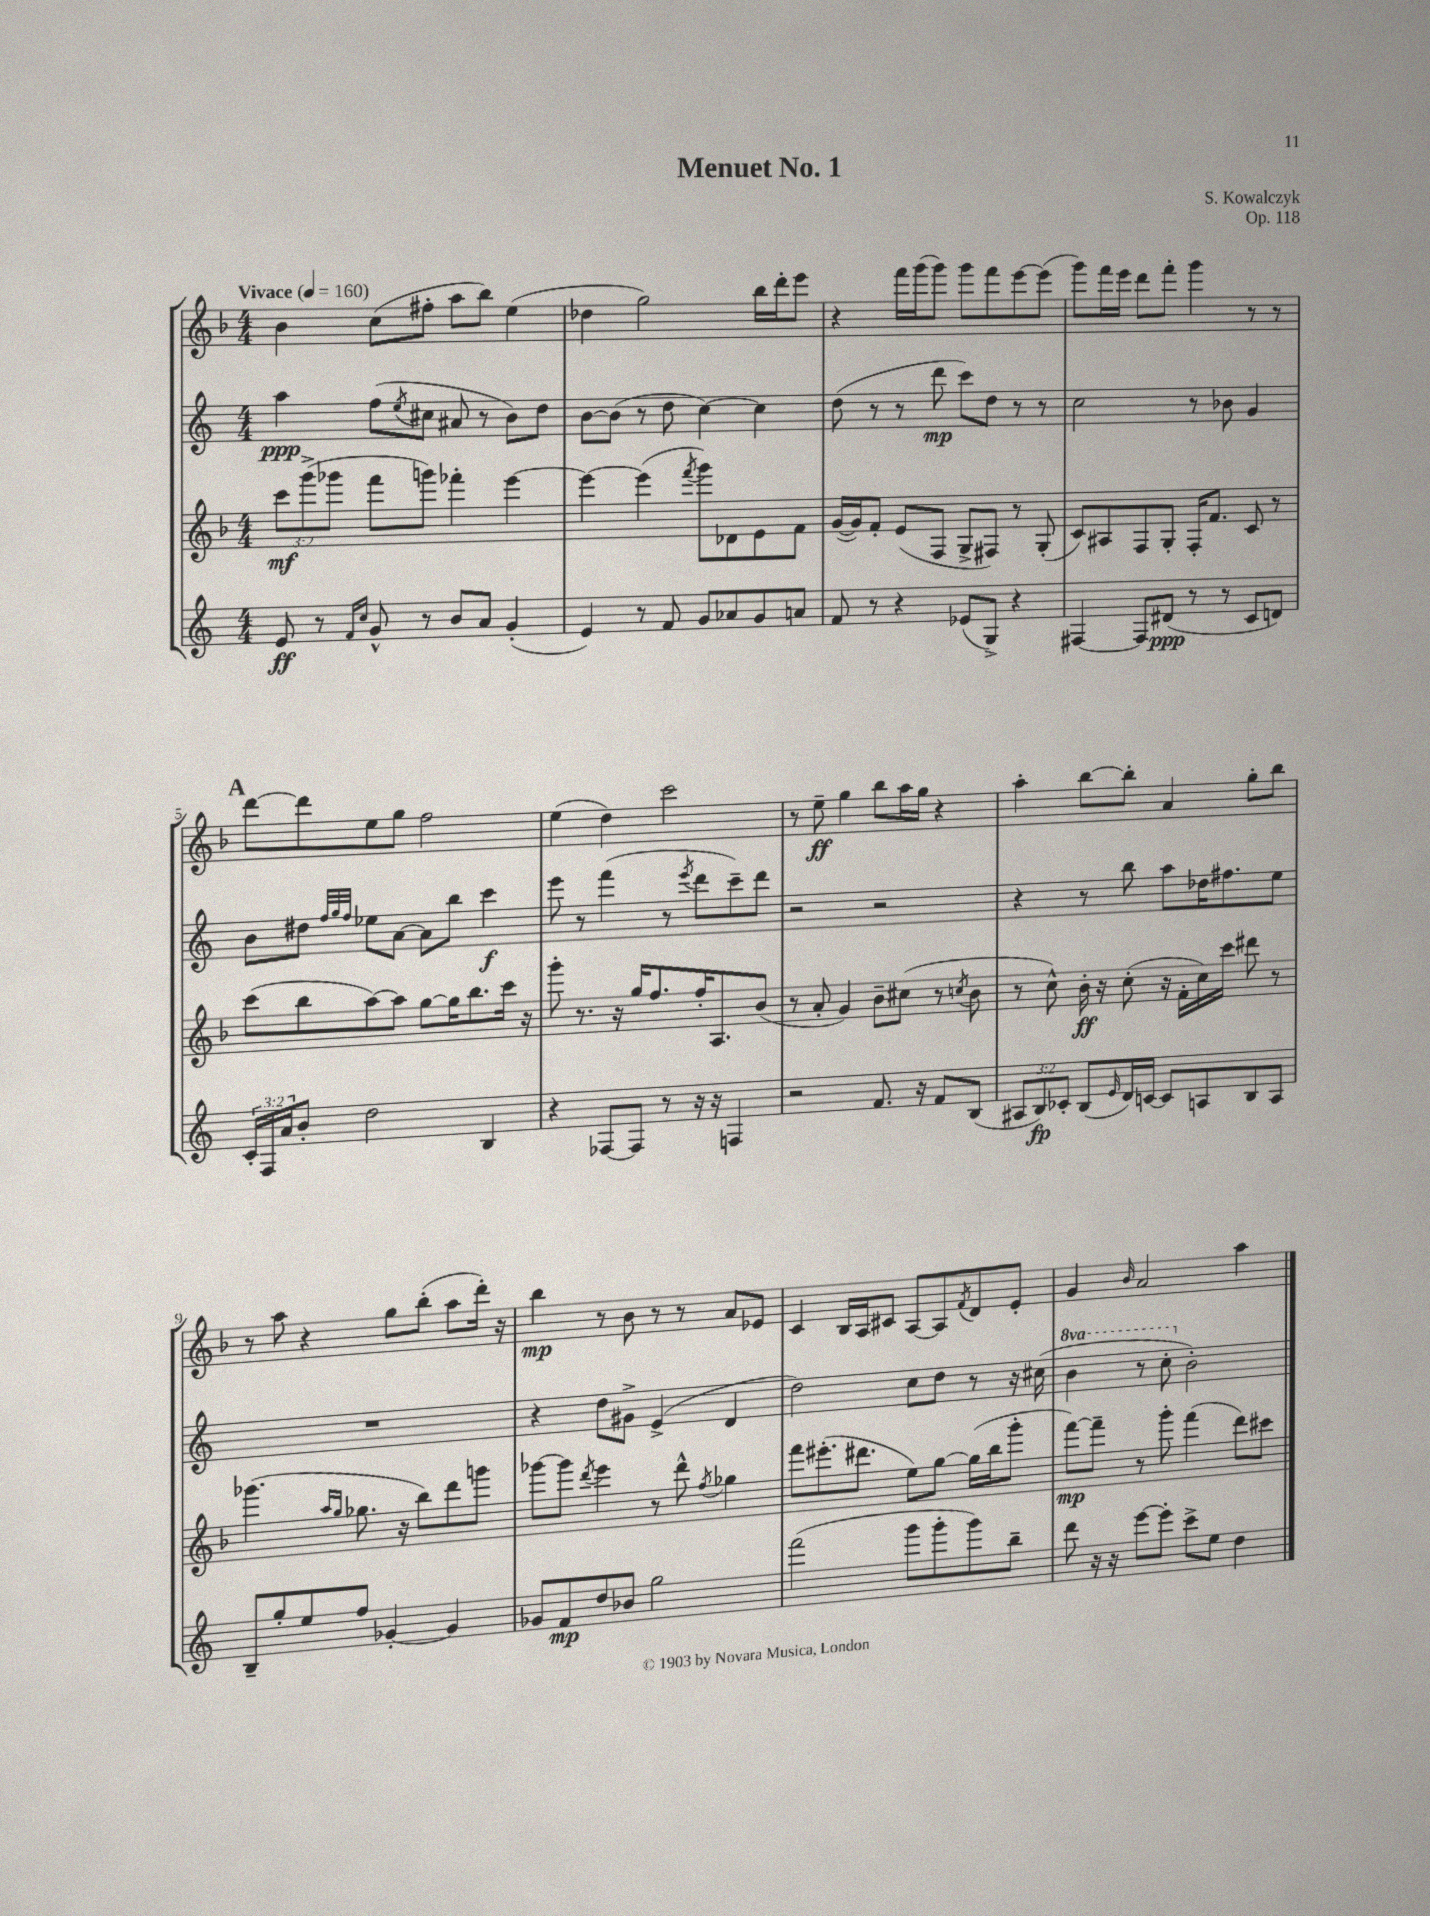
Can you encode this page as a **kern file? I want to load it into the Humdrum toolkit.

**kern	**dynam	**kern	**dynam	**kern	**dynam	**kern	**dynam
*part4	*part4	*part3	*part3	*part2	*part2	*part1	*part1
*staff4	*staff4	*staff3	*staff3	*staff2	*staff2	*staff1	*staff1
*clefG2	*	*clefG2	*	*clefG2	*	*clefG2	*
*k[]	*	*k[b-]	*	*k[]	*	*k[b-]	*
*M4/4	*	*M4/4	*	*M4/4	*	*M4/4	*
*MM160	*	*MM160	*	*MM160	*	*MM160	*
=1	=1	=1	=1	=1	=1	=1	=1
!	!	!	!	!	!	!LO:TX:a:B:t=Vivace	!
8e/	ff	12ccc\L	mf	4aa\	ppp	4b-\	.
.	.	(12ggg^\	.	.	.	.	.
8r	.	.	.	.	.	.	.
.	.	12ggg-X\J	.	.	.	.	.
16qqf/LL	.	.	.	.	.	.	.
16qqcc/JJ	.	.	.	.	.	.	.
8g^^/	.	8fff\L	.	(8ff\L	.	(8cc\L	.
.	.	.	.	8qee/	.	.	.
8r	.	8gggn\J)	.	8cc#X\J	.	8ff#X'\J	.
8b/L	.	4fff-X'\	.	8a#X/	.	8aa\L	.
8a/J	.	.	.	8r	.	8bb-\J)	.
(4g'/	.	[4eee\	.	8b\L)	.	(4ee\	.
.	.	.	.	8dd\J	.	.	.
=2	=2	=2	=2	=2	=2	=2	=2
4e/)	.	4eee\_	.	[8b\L	.	4dd-X\	.
.	.	.	.	(8b\J]	.	.	.
8r	.	(4eee\]	.	8r	.	2gg\)	.
8f/	.	.	.	8dd\	.	.	.
.	.	8qfff/	.	.	.	.	.
8g/L	.	8ggg\L)	.	[4cc\)	.	.	.
8a-X/	.	8d-X\	.	.	.	.	.
8g/	.	8e\	.	4cc\]	.	16bb-\LL	.
.	.	.	.	.	.	16ddd'\J	.
8an/J	.	8f\J	.	.	.	8eee\J	.
=3	=3	=3	=3	=3	=3	=3	=3
8f/	.	([16g/LL	.	(8dd\	.	4r	.
.	.	16g/J])	.	.	.	.	.
8r	.	8f'/J	.	8r	.	.	.
4r	.	(8e/L	.	8r	.	16fff\LL	.
.	.	.	.	.	.	(16ggg\J	.
.	.	8F/J	.	8ddd\	mp	8ggg\J)	.
(8e-X/L	.	8G^/L	.	8ccc\L)	.	8ggg\L	.
8G^/J)	.	8F#X/J)	.	8dd\J	.	8fff\	.
4r	.	8r	.	8r	.	[8eee\	.
.	.	(8G'/	.	8r	.	(8eee\J]	.
=4	=4	=4	=4	=4	=4	=4	=4
[4F#X/	.	8c/L)	.	2cc\	.	8ggg\L)	.
.	.	8A#X/	.	.	.	16fff\L	.
.	.	.	.	.	.	16eee\JJ	.
8F#/L]	.	8F/	.	.	.	8ddd\L	.
(8d#X/J	ppp	8G'/J	.	.	.	8fff'\J	.
8r	.	16F'/KL	.	8r	.	4ggg\	.
.	.	8.f/J	.	.	.	.	.
8r	.	.	.	8b-X\	.	.	.
8c/L	.	8c/	.	4g/	.	8r	.
8dn/J)	.	8r	.	.	.	8r	.
!!LO:LB:g=z
!!LO:REH:place=s1:t=A
=5	=5	=5	=5	=5	=5	=5	=5
24c'/LL	.	(8ccc\L	.	8b\L	.	[8ddd\L	.
24F/	.	.	.	.	.	.	.
24a/J	.	.	.	.	.	.	.
8b'/J	.	8bb-\	.	8dd#X\J	.	8ddd\]	.
.	.	.	.	32qqff/LLL	.	.	.
.	.	.	.	32qqgg/	.	.	.
.	.	.	.	32qqff/JJJ	.	.	.
2dd\	.	[8aa\)	.	8ee-X\L	.	8ee\	.
.	.	8aa\J]	.	[8a\J	.	8gg\J	.
.	.	[8gg\L	.	8a\L]	.	2ff\	.
.	.	16gg\K]	.	8bb\J	.	.	.
.	.	8.bb-\	.	.	.	.	.
4B/	.	.	.	4ccc\	f	.	.
.	.	16ccc\Jk	.	.	.	.	.
.	.	16r	.	.	.	.	.
=6	=6	=6	=6	=6	=6	=6	=6
4r	.	8ggg'\	.	8eee\	.	(4ee\	.
.	.	8.r	.	8r	.	.	.
[8F-X/L	.	.	.	(4fff\	.	4dd\)	.
.	.	16r	.	.	.	.	.
8F-/J]	.	16gg/KL	.	.	.	.	.
.	.	8.ff/	.	.	.	.	.
8r	.	.	.	8r	.	2ccc\	.
.	.	.	.	8qeee/	.	.	.
16r	.	16ff'/K	.	8ddd\L	.	.	.
16r	.	8.A/	.	.	.	.	.
4Fn/	.	.	.	8ccc~\)	.	.	.
.	.	(8b-/J	.	8ddd\J	.	.	.
=7	=7	=7	=7	=7	=7	=7	=7
2r	.	8r	.	2r	.	8r	.
.	.	8a'/	.	.	.	8ee~\	ff
.	.	4g/)	.	.	.	4gg\	.
8.f/	.	8b-~\L	.	2r	.	8bb-\L	.
.	.	(8cc#X\J	.	.	.	16aa\L	.
16r	.	.	.	.	.	16gg\JJ	.
8f/L	.	8r	.	.	.	4r	.
.	.	8qccn/	.	.	.	.	.
(8B/J	.	8b-\	.	.	.	.	.
=8	=8	=8	=8	=8	=8	=8	=8
12A#X/L	.	8r	.	4r	.	4aa'\	.
12B/)	fp	.	.	.	.	.	.
.	.	8cc^^\)	.	.	.	.	.
12c-X'/J	.	.	.	.	.	.	.
(8B/L	.	16b-'\	ff	8r	.	[8bb-\L	.
.	.	16r	.	.	.	.	.
16qqe/	.	.	.	.	.	.	.
16d/L)	.	(8cc'\	.	8bb\	.	8bb-'\J]	.
[16cn/JJ	.	.	.	.	.	.	.
8c/L]	.	16r	.	8aa\L	.	4a/	.
.	.	16f'\LL	.	.	.	.	.
8An/	.	16cc\)	.	16dd-X\K	.	.	.
.	.	16ccc\JJ	.	8.ff#X\	.	.	.
8B/	.	8ddd#X\	.	.	.	8gg'\L	.
8A/J	.	8r	.	8ee\J	.	8bb-\J	.
!!LO:LB:g=z
=9	=9	=9	=9	=9	=9	=9	=9
8B~/L	.	(4.ggg-X\	.	1r	.	8r	.
8gg'/	.	.	.	.	.	8aa\	.
8ee/	.	.	.	.	.	4r	.
.	.	16qqaa/LL	.	.	.	.	.
.	.	16qqgg/JJ	.	.	.	.	.
8ff/J	.	8.gg-X\	.	.	.	.	.
[4g-X'/	.	.	.	.	.	8gg\L	.
.	.	16r	.	.	.	.	.
.	.	8bb-\L)	.	.	.	(8bb-'\J	.
4g-/]	.	8ddd\	.	.	.	8aa\L	.
.	.	8gggn\J	.	.	.	16ddd'\Jk)	.
.	.	.	.	.	.	16r	.
=10	=10	=10	=10	=10	=10	=10	=10
8g-X/L	.	[8ggg-X\L	.	4r	.	4bb-\	mp
8f/	mp	8ggg-\J]	.	.	.	.	.
.	.	8qddd/	.	.	.	.	.
8dd/	.	4eee\	.	8dd\L	.	8r	.
8b-X/J	.	.	.	8g#X^\J	.	8b-\	.
2gg\	.	8r	.	(4e^/	.	8r	.
.	.	8ddd^^\	.	.	.	8r	.
.	.	8qff/	.	.	.	.	.
.	.	4gg-X\	.	4d/	.	8a/L	.
.	.	.	.	.	.	8e-X/J	.
=11	=11	=11	=11	=11	=11	=11	=11
(2fff\	.	8fff\L	.	2dd\)	.	4c/	.
.	.	(8.eee#X'\	.	.	.	.	.
.	.	.	.	.	.	16B-/LL	.
.	.	8.ddd#X\J	.	.	.	16A/J	.
.	.	.	.	.	.	8c#X/J	.
8ggg\L	.	8ee\L)	.	8cc\L	.	[8A/L	.
8ggg'\	.	[8gg\J	.	8dd\J	.	8A/]	.
.	.	.	.	.	.	8qf/	.
8ggg\)	.	(16gg\LL]	.	8r	.	8d/	.
.	.	16bb-\J	.	.	.	.	.
8bb~\J	.	8ggg'\J	.	16r	.	8e'/J	.
.	.	.	.	(16cc#X\	.	.	.
=12	=12	=12	=12	=12	=12	=12	=12
*	*	*	*	*8va	*	*	*
8ddd\	.	[8fff\L)	mp	4bb\	.	4g/	.
16r	.	8fff~\J]	.	.	.	.	.
16r	.	.	.	.	.	.	.
.	.	.	.	.	.	16qqb-/	.
[8eee\L	.	8r	.	8r	.	2a/	.
8eee'\J]	.	8ggg'\	.	8ccc'\	.	.	.
*	*	*	*	*X8va	*	*	*
8ccc^\L	.	(4fff\	.	2b'\)	.	.	.
8ee\J	.	.	.	.	.	.	.
4dd\	.	8ddd\L)	.	.	.	4aa\	.
.	.	8ccc#X\J	.	.	.	.	.
==	==	==	==	==	==	==	==
*-	*-	*-	*-	*-	*-	*-	*-
